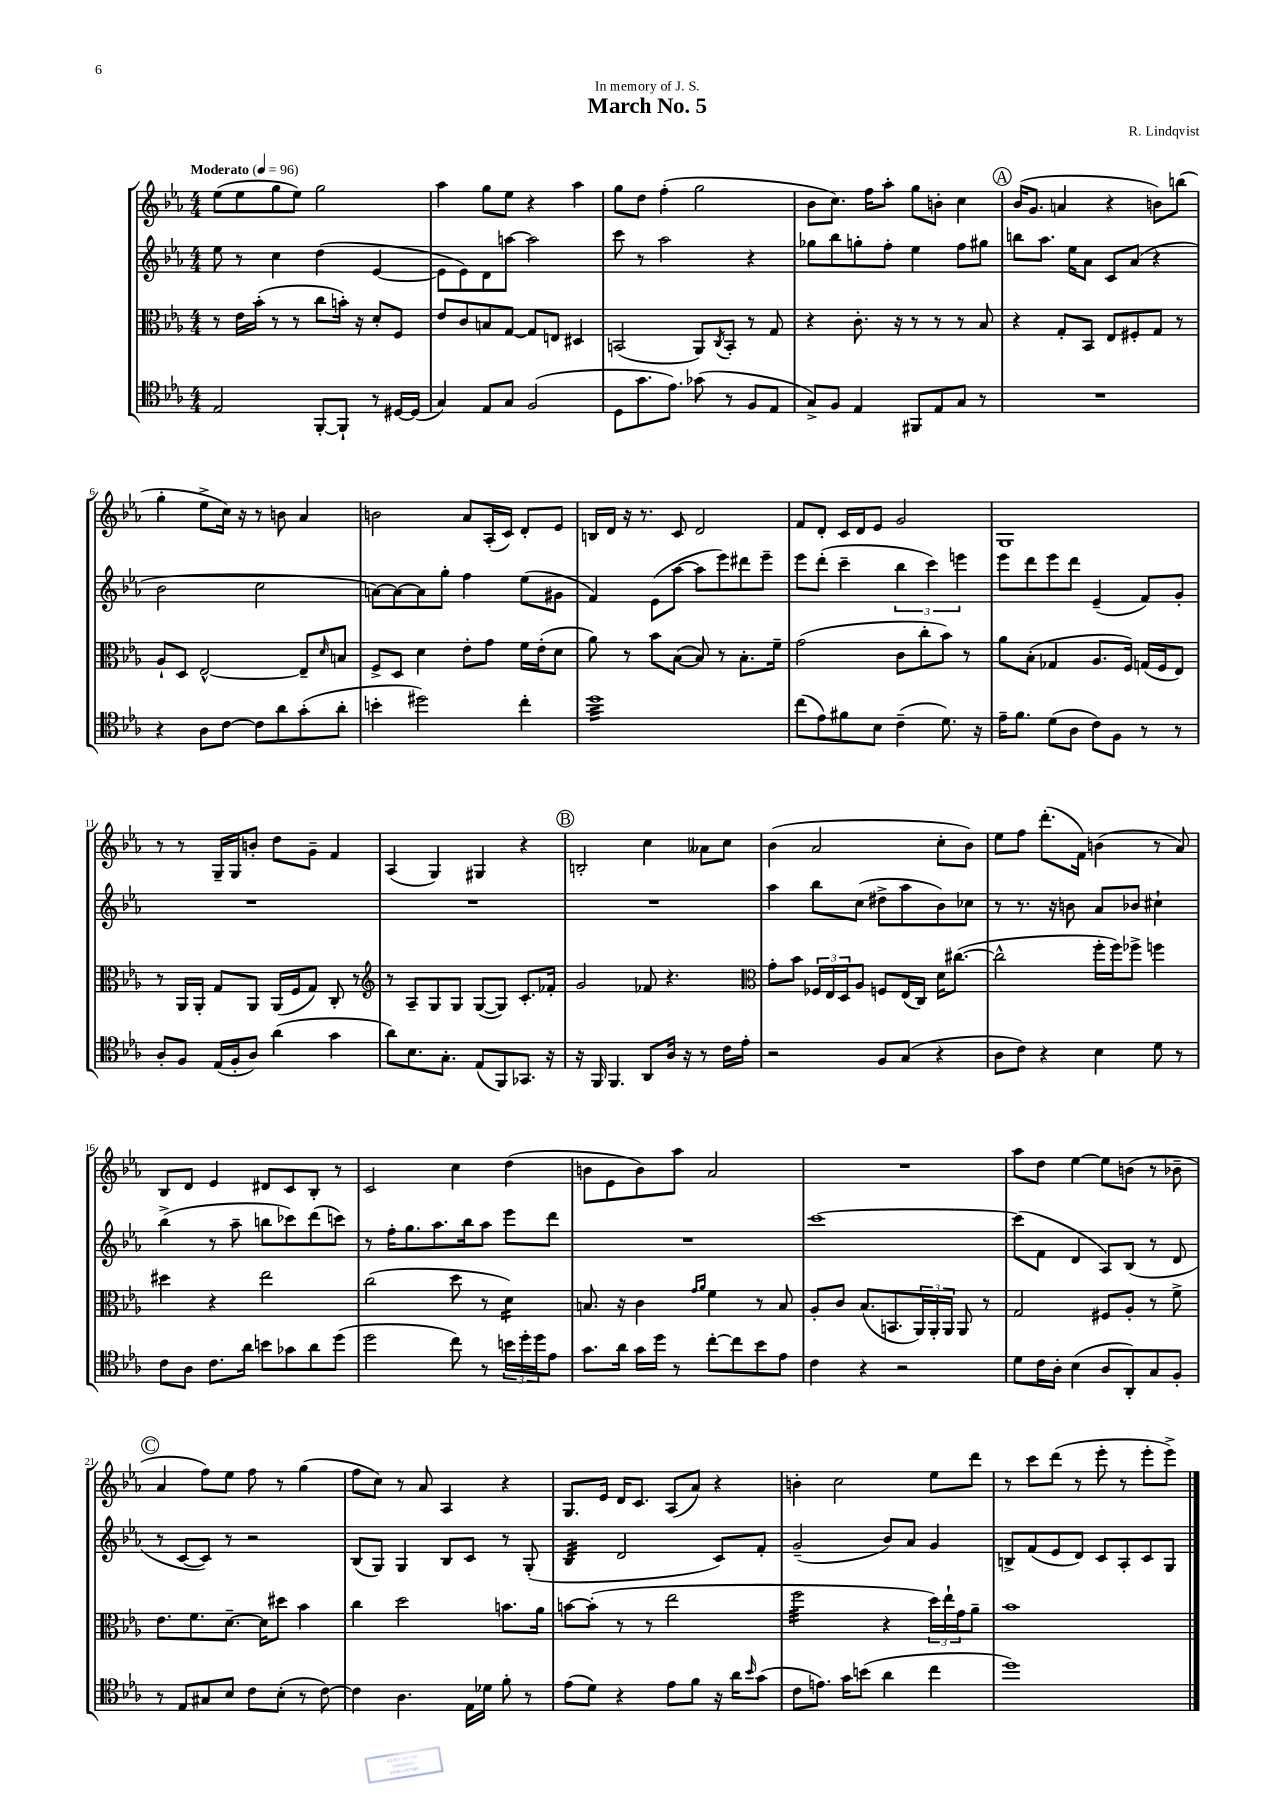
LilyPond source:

\header { title = "March No. 5" composer = "R. Lindqvist" dedication = "In memory of J. S." }
<<
\new StaffGroup <<
\new Staff = "s0" {
    \clef treble \key ees \major \numericTimeSignature \time 4/4 \tempo "Moderato" 4 = 96
    ees''8( ees''8 g''8 ees''8) g''2 |
    aes''4 g''8 ees''8 r4 aes''4 |
    g''8 d''8 f''4-.( g''2 |
    bes'8 c''8.) f''16 aes''8-. g''8 b'8-. c''4 |
    \mark \markup { \circle "A" } bes'16( g'8. a'4 r4 b'8) b''8( |
    g''4-. ees''8-> c''16) r16 r8 b'8 aes'4 |
    b'2 aes'8 aes16-.( c'16) d'8-. ees'8 |
    b16 d'16 r16 r8. c'8 d'2 |
    f'8 d'8-. c'16 d'16 ees'8 g'2 |
    g1 |
    r8 r8 g16-- g16 b'8-. d''8 g'8-- f'4 |
    aes4( g4) gis4 r4 |
    \mark \markup { \circle "B" } b2-. c''4 aeses'8 c''8 |
    bes'4( aes'2 c''8-. bes'8) |
    ees''8 f''8 d'''8.-.( f'16) b'4( r8 aes'8) |
    bes8 d'8 ees'4 dis'8 c'8 bes8-. r8 |
    c'2 c''4 d''4( |
    b'8 ees'8 b'8) aes''8 aes'2 |
    R1 |
    aes''8 d''8 ees''4~ ees''8 b'8( r8 bes'8-- |
    \mark \markup { \circle "C" } aes'4 f''8) ees''8 f''8 r8 g''4( |
    f''8 c''8) r8 aes'8 aes4 r4 |
    g8. ees'16 d'16 c'8. aes8( aes'8) r4 |
    b'4-. c''2 ees''8 d'''8 |
    r8 c'''8 d'''8( r8 ees'''8-. r8 ees'''8-. ees'''8->) \bar "|." |
}
\new Staff = "s1" {
    \clef treble \key ees \major \numericTimeSignature \time 4/4
    ees''8 r8 c''4 d''4( ees'4~ |
    ees'8 ees'8) d'8 a''8~ a''2 |
    c'''8 r8 aes''2 r4 |
    ges''8 bes''8 g''8-. f''8-. ees''4 f''8 gis''8 |
    \mark \markup { \circle "A" } b''8 aes''8. ees''16 aes'8 c'8 aes'8( r4 |
    bes'2 c''2 |
    a'8~) a'8~ a'8 g''8-. f''4 ees''8( gis'8 |
    f'4) ees'8( aes''8~ aes''8 ees'''8) dis'''8 ees'''8-- |
    ees'''8 d'''8-.( c'''4-- \tuplet 3/2 { bes''4 c'''4) e'''4 } |
    ees'''8 d'''8 ees'''8 d'''8 ees'4--( f'8) g'8-. |
    R1 |
    R1 |
    \mark \markup { \circle "B" } R1 |
    aes''4 bes''8 c''8( dis''8-> aes''8 bes'8) ces''8 |
    r8 r8. r16 b'8 aes'8 bes'8 cis''4-! |
    bes''4->( r8 aes''8-- b''8 ces'''8) d'''8( c'''8) |
    r8 f''16-. g''8. aes''8. bes''16 aes''8 ees'''8 d'''8 |
    R1 |
    c'''1~ |
    c'''8( f'8 d'4 aes8) bes8( r8 d'8 |
    \mark \markup { \circle "C" } r8 c'8~ c'8) r8 r2 |
    bes8( g8) g4 bes8 c'8 r8 g8-.( |
    bes4:32 d'2 c'8) f'8-. |
    g'2--( bes'8) aes'8 g'4 |
    b8-> f'8( ees'8 d'8) c'8 aes8-. c'8 g8 \bar "|." |
}
\new Staff = "s2" {
    \clef alto \key ees \major \numericTimeSignature \time 4/4
    r8 ees'16 bes'16-.( r8 r8 c''8 b'16-.) r16 d'8-. f8 |
    ees'8 c'8 b8 g8~ g8 e8 dis4 |
    b,2( aes,8) \acciaccatura { c8 } b,8-. r8 g8 |
    r4 c'8.-. r16 r8 r8 r8 bes8 |
    \mark \markup { \circle "A" } r4 g8-. bes,8 ees8 fis8-. g8 r8 |
    aes8-! d8 ees2~-^ ees8-- \grace { d'16 } b8 |
    f8-> d8 d'4 ees'8-. g'8 f'16 ees'16-.( d'8 |
    aes'8) r8 bes'8 bes8~( bes8) r8 bes8.-. f'16-- |
    g'2( c'8 c''8-. bes'8) r8 |
    aes'8 bes8-.( ges4 aes8. f16) g16( f16 ees8) |
    r8 aes,16 aes,16-. g8 aes,8 aes,16( f16 g8) c8-. r8 |
    \clef treble r8 aes8-- g8 g8 g8~( g8) c'8.-. fes'16-. |
    \mark \markup { \circle "B" } g'2 fes'8 r4. |
    \clef alto g'8-. bes'8 \tuplet 3/2 { fes16 ees16 d16 } aes8 f8 ees16( c16) d'16 cis''8.~( |
    cis''2-^ f''16-. f''16) fes''8-> f''4 |
    dis''4 r4 ees''2 |
    c''2( d''8 r8 d'4:16) |
    b8. r16 c'4 \grace { g'16 aes'16 } f'4 r8 b8 |
    aes8-. c'8 bes8.( b,8. \tuplet 3/2 { aes,16) aes,16-. aes,16 } aes,8 r8 |
    g2 fis8 aes8-. r8 f'8-> |
    \mark \markup { \circle "C" } ees'8. f'8. d'8.~-- d'16 dis''8 bes'4 |
    c''4 d''2 b'8. aes'16 |
    b'8~ b'8-.( r8 r8 ees''2 |
    f''2:32 r4 \tuplet 3/2 { d''16) ees''16-! g'16 } aes'8-- |
    bes'1 \bar "|." |
}
\new Staff = "s3" {
    \clef tenor \key ees \major \numericTimeSignature \time 4/4
    ees2 f,8~-. f,8-! r8 dis16~ dis16( |
    g4) ees8 g8 f2( |
    d8 g'8. ees'8.) ges'8( r8 f8 ees8 |
    g8->) f8 ees4 fis,8 ees8 g8 r8 |
    \mark \markup { \circle "A" } R1 |
    r4 aes8 c'8~ c'8 aes'8 g'8-.( aes'8-. |
    b'4-. dis''2) c''4-. |
    d''1:32 |
    c''8( ees'8) fis'8 bes8 c'4--( d'8.) r16 |
    ees'16-- f'8. d'8( aes8 c'8) f8 r8 r8 |
    aes8-. f8 ees16( f16-. aes8) aes'4( g'4 |
    aes'8) bes8. g8.-. ees8( f,8) ges,8. r16 |
    \mark \markup { \circle "B" } r16 f,16 f,4. aes,8 aes16 r16 r8 c'16 ees'16-. |
    r2 f8 g8( r4 |
    aes8 c'8) r4 bes4 d'8 r8 |
    c'8 aes8 c'8. aes'16 b'8 ges'8 aes'8 d''8( |
    d''2 c''8) r8 \tuplet 3/2 { b'16 d''16-. d''16 } ees'8 |
    g'8. aes'16 g'16 d''16 r8 c''8~-. c''8 bes'8 ees'8 |
    c'4 r4 r2 |
    d'8 c'16 aes16-. bes4( aes8 aes,8-.) g8 f8-. |
    \mark \markup { \circle "C" } r8 ees8 gis8 bes8 c'8 bes8-.( r8 c'8~) |
    c'4 aes4. ees16 des'16 f'8-. r8 |
    ees'8( d'8) r4 ees'8 f'8 r16 aes'16 \grace { bes'16 } g'8( |
    c'8 e'8.) g'16 b'8( aes'4 c''4 |
    d''1) \bar "|." |
}
>>
>>
